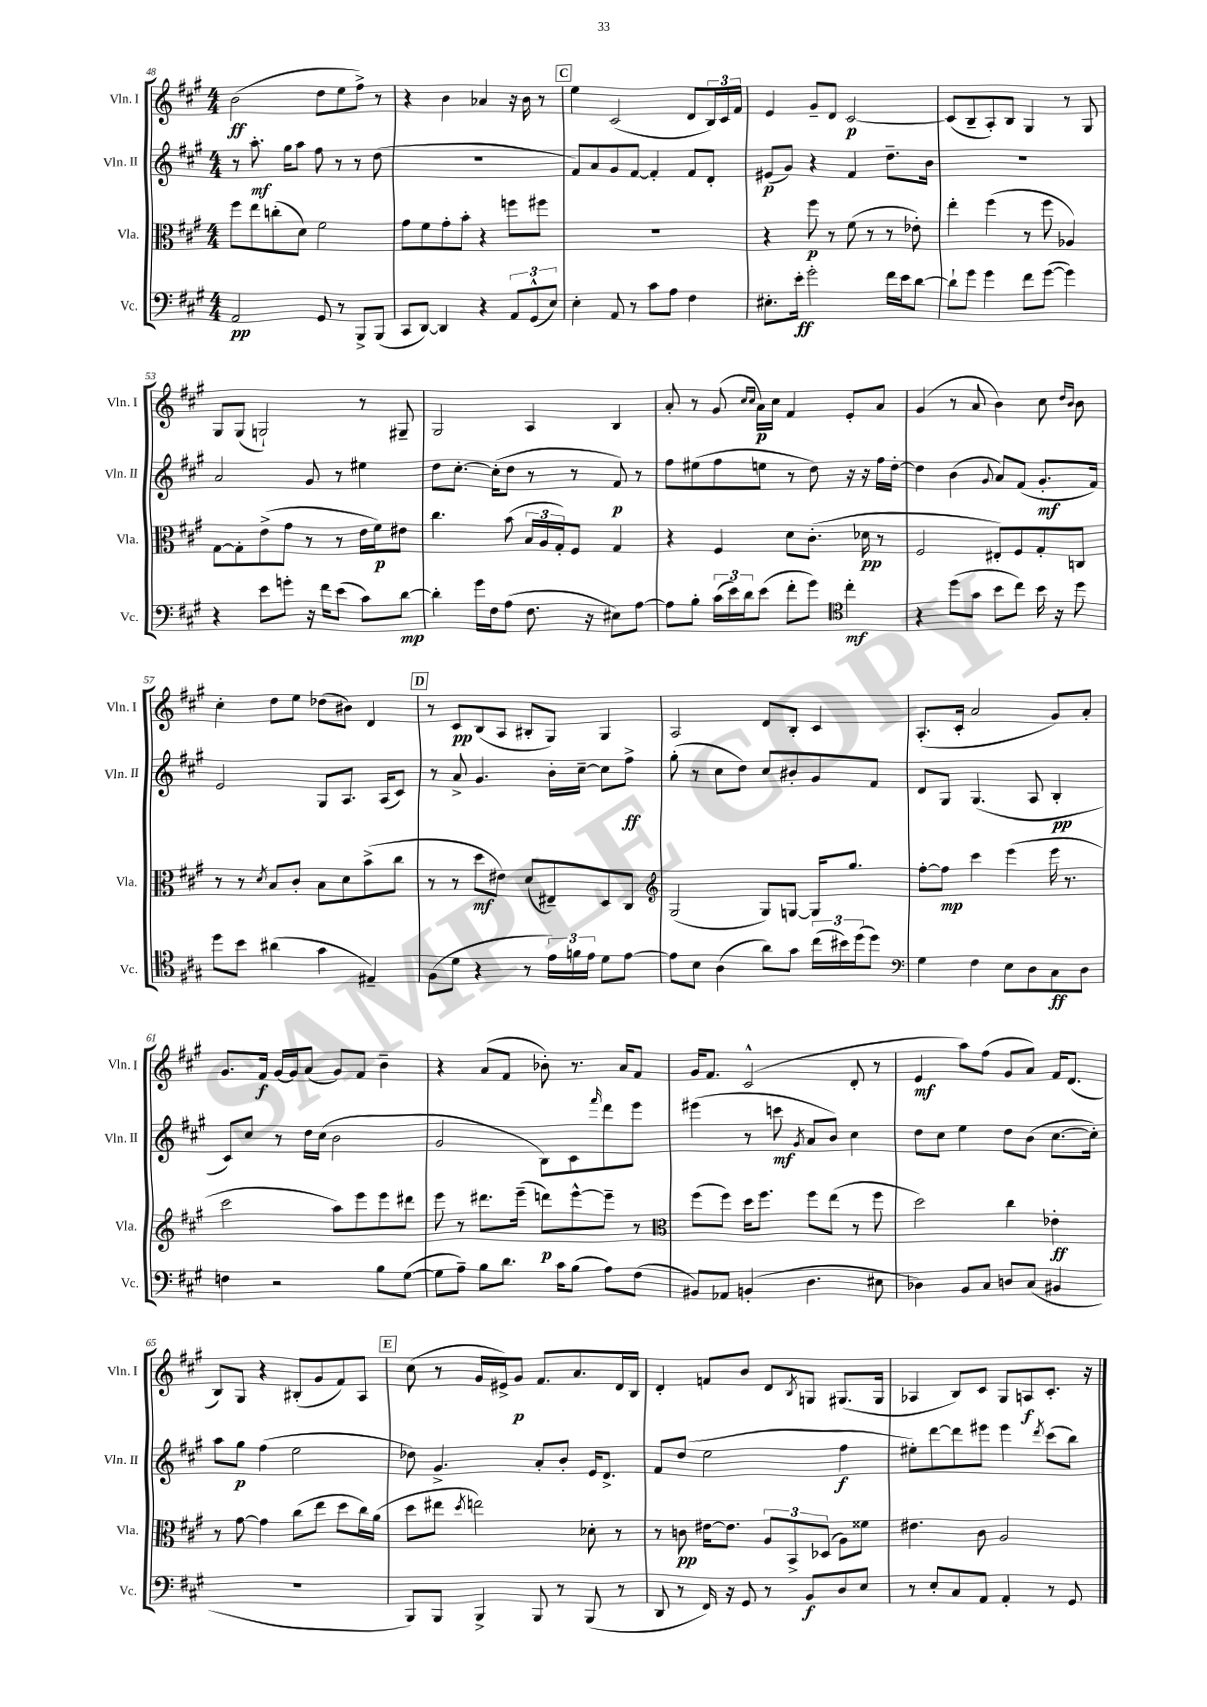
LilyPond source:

<<
\new StaffGroup <<
\new Staff = "s0" \with { instrumentName = "Vln. I" shortInstrumentName = "Vln. I" } {
    \clef treble \key a \major \numericTimeSignature \time 4/4
    b'2\ff( d''8 e''8 fis''8->) r8 |
    r4 b'4 aes'4 r16 b'16 r8 |
    \mark \markup { \box "C" } e''4 cis'2( d'8 \tuplet 3/2 { b16) cis'16 fis'16 } |
    e'4 gis'8-- d'8 cis'2~\p |
    cis'8( b8-- a8-.) b8 gis4 r8 gis8 |
    gis8 gis8( g2-!) r8 gis8-- |
    gis2 a4 b4 |
    a'8-. r8 gis'8( \grace { cis''16 cis''16 } a'16\p) cis''16 fis'4 e'8-. a'8 |
    gis'4( r8 a'8 b'4) cis''8 \grace { d''16 b'16 } b'8 |
    cis''4-. d''8 e''8 des''8( bis'8) d'4 |
    \mark \markup { \box "D" } r8 cis'8\pp b8( a8 bis8-. gis8) gis4 |
    a2 d'8 b8-. cis'4 |
    a8.-.( cis'16-. a'2 gis'8) a'8-. |
    gis'8. fis'16\f gis'16~ gis'16 a'8( gis'8) fis'8 b'4-- |
    r4 a'8( fis'8 bes'8-.) r8. a'16 fis'8 |
    gis'16 fis'8. cis'2-^( d'8-. r8 |
    e'4\mf a''8) fis''8( gis'8 a'8) fis'16 d'8.( |
    b8) gis8 r4 bis8-.( gis'8 fis'8) a8 |
    \mark \markup { \box "E" } cis''8( r8 gis'16 eis'16->) gis'8\p fis'8. a'8. d'16 b16 |
    d'4-. f'8 b'8 d'8 \acciaccatura { b8 } g8 gis8.( gis16 |
    aes4 b8) cis'8 gis8 a8\f cis'8.-. r16 \bar "|." |
}
\new Staff = "s1" \with { instrumentName = "Vln. II" shortInstrumentName = "Vln. II" } {
    \clef treble \key a \major \numericTimeSignature \time 4/4
    r8 a''8.-.\mf gis''16 a''8 fis''8 r8 r8 d''8( |
    R1 |
    \mark \markup { \box "C" } fis'8) a'8 gis'8 fis'8~ fis'4-. fis'8 d'8-. |
    eis'8\p( gis'8) r4 fis'4 d''8.-- b'16 |
    R1 |
    a'2 gis'8 r8 eis''4 |
    d''8 cis''8.~-. cis''16-.( d''8 r8 r8 fis'8\p) r8 |
    fis''8 eis''8( fis''8 e''8 r8 d''8) r16 r16 fis''16 d''16~-. |
    d''4 b'4( \appoggiatura { gis'8 } a'8) fis'8( gis'8.-.\mf fis'16) |
    e'2 gis8 a8. a16( cis'8) |
    \mark \markup { \box "D" } r8 a'8-> gis'4. b'16-. cis''16~-- cis''8 fis''8->\ff |
    gis''8-.( r8 cis''8 d''8) cis''8 bis'8-. gis'8 fis'8 |
    d'8 gis8 gis4.( a8 b4-.\pp |
    cis'8) cis''8 r8 d''16 cis''16( b'2 |
    gis'2 b8) cis'8 \grace { fis'''16 } d'''8 e'''8 |
    eis'''4( r8 c'''8\mf \acciaccatura { gis'8 } a'8 b'8) cis''4 |
    d''8 cis''8 e''4 d''8 b'8( cis''8.~ cis''16-.) |
    a''8 gis''8\p fis''4( e''2 |
    \mark \markup { \box "E" } des''8) gis'4.-> a'8-. b'8-. e'16 d'8.-> |
    fis'8 d''8( e''2 fis''4\f |
    eis''8-.) d'''8~ d'''8 eis'''8 eis'''4 \acciaccatura { d'''8 } cis'''8( b''8) \bar "|." |
}
\new Staff = "s2" \with { instrumentName = "Vla." shortInstrumentName = "Vla." } {
    \clef alto \key a \major \numericTimeSignature \time 4/4
    fis''8 e''8 c''8-.( d'8) fis'2 |
    gis'8 fis'8 gis'8-. b'8-. r4 f''8 fis''8 |
    \mark \markup { \box "C" } R1 |
    r4 fis''8\p r8 fis'8( r8 r8 ees'8-.) |
    e''4-. fis''4( r8 fis''8 aes4) |
    gis8~ gis8-. e'8->( gis'8 r8 r8 e'16 fis'16\p) eis'8 |
    cis''4. b'8( \tuplet 3/2 { b16 a16 gis16-.) } fis8 gis4 |
    r4 fis4 d'8 cis'8.-.( des'16\pp r8 |
    fis2 eis8-.) fis8 gis8-. c8 |
    r8 r8 \acciaccatura { d'8 } b8 cis'8-. b8 d'8 b'8->( cis''8 |
    \mark \markup { \box "D" } r8 r8 d''8\mf eis'8) d'8( eis8--) d8 cis8 |
    \clef treble gis2( gis8) g8~ g16 gis''8. |
    fis''8~-. fis''8\mp cis'''4 e'''4( e'''16 r8. |
    cis'''2 a''8) e'''8 e'''8 dis'''8 |
    e'''8 r8 dis'''8. e'''16--( d'''8\p) e'''8~-^ e'''8-- r8 |
    \clef alto fis''8( fis''8) d''16 fis''8. fis''8 e''8( r8 fis''8 |
    d''2) cis''4 ees'4-.\ff |
    r8 gis'8~ gis'4 cis''8( e''8 d''8 cis''16) a'16( |
    \mark \markup { \box "E" } d''8 eis''8 \acciaccatura { d''8 } e''2) des'8-. r8 |
    r8 c'8\pp eis'16~ eis'8. \tuplet 3/2 { a8 b,8-> des8( } a8) fisis'8 |
    eis'4. cis'8 a2 \bar "|." |
}
\new Staff = "s3" \with { instrumentName = "Vc." shortInstrumentName = "Vc." } {
    \clef bass \key a \major \numericTimeSignature \time 4/4
    a,2\pp gis,8 r8 b,,8-> b,,8( |
    cis,8 d,8~) d,4 r4 \tuplet 3/2 { a,8 gis,8-^( e8) } |
    \mark \markup { \box "C" } e4-. a,8 r8 cis'8 a8 fis4 |
    eis8.-. e'16-.\ff gis'2-. fis'16 e'16 d'8~ |
    d'8-! gis'8 gis'4 fis'8 gis'8~( gis'4) |
    r4 e'8 g'8-. r16 fis'16 e'8( cis'8) d'8~\mp |
    d'4-. gis'16 fis16 a8( fis8. r16 eis8) a8~ |
    a8 b8-. \tuplet 3/2 { cis'16( e'16) d'16 } e'8( fis'8-. gis'8) \clef tenor cis''4-.\mf |
    r4 d''8( gis'8 b'8 cis''8) b'16 r16 d''8 |
    d''8 b'8 ais'4( gis'4 eis4--) |
    \mark \markup { \box "D" } fis8( d'8 r4 r8 \tuplet 3/2 { e'16) f'16 e'16 } d'8 e'8~ |
    e'8 b8 a4( a'8) gis'8 \tuplet 3/2 { cis''16( bis'16) d''16( } d''8) |
    \clef bass gis4 fis4 e8 d8 cis8\ff d8 |
    f4 r2 b8 gis8~( |
    gis8 a8--) b8 d'8. cis'16 b8( a8) fis8( |
    bis,8) aes,8 b,4-.( d4. eis8 |
    des4) b,8 cis8 d8 cis8( bis,4 |
    R1 |
    \mark \markup { \box "E" } b,,8) b,,8 b,,4-> b,,8 r8 b,,8( r8 |
    d,8 r8 fis,16) r16 gis,8 r8 b,8\f d8 e8 |
    r8 e8-. cis8 a,8 a,4-. r8 gis,8 \bar "|." |
}
>>
>>
\layout { \context { \Score currentBarNumber = #48 } }
